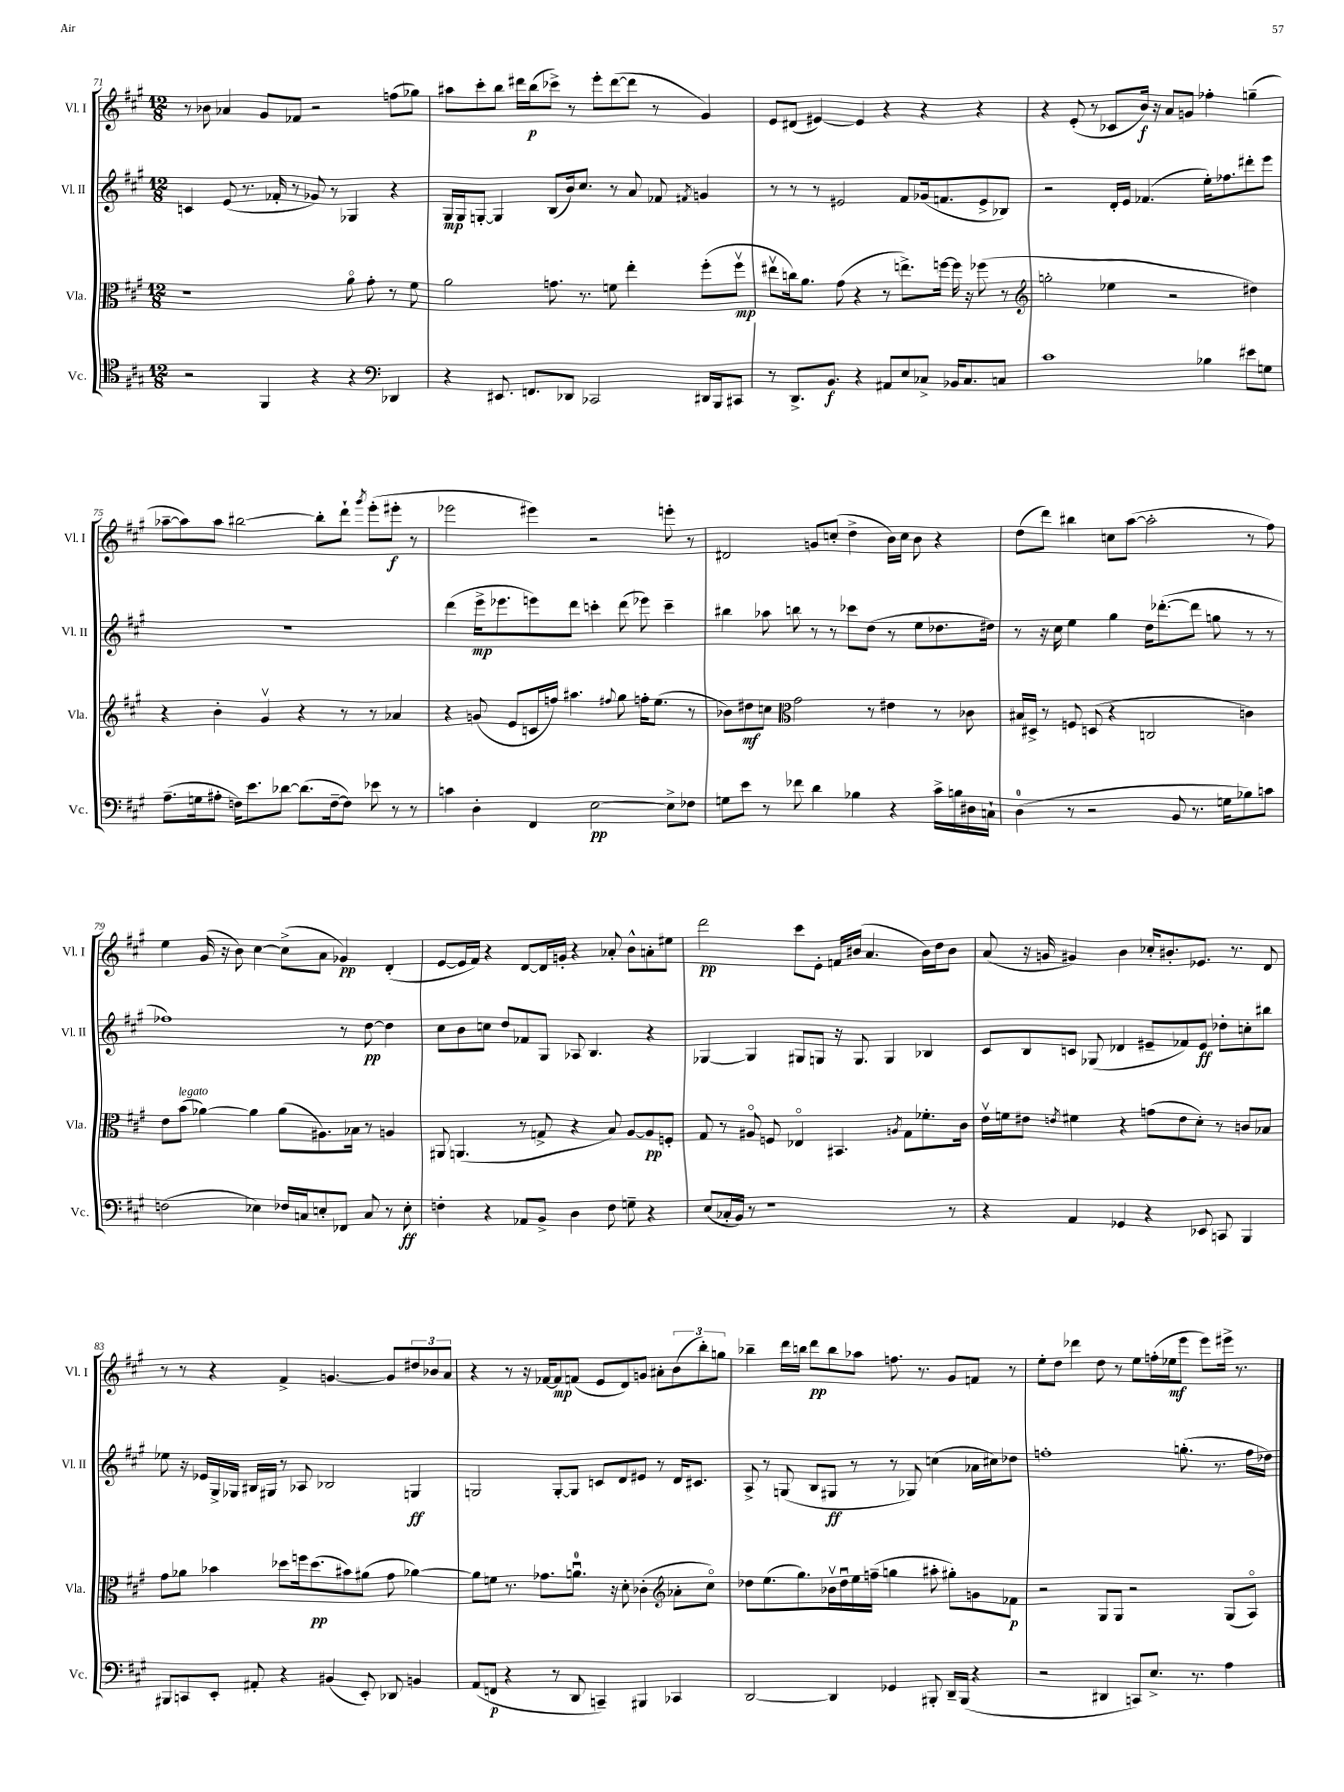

**kern	**dynam	**kern	**dynam	**kern	**dynam	**kern	**dynam
*part4	*part4	*part3	*part3	*part2	*part2	*part1	*part1
*staff4	*staff4	*staff3	*staff3	*staff2	*staff2	*staff1	*staff1
*I"Vc.	*	*I"Vla.	*	*I"Vl. II	*	*I"Vl. I	*
*I'Vc.	*	*I'Vla.	*	*I'Vl. II	*	*I'Vl. I	*
*clefC4	*	*clefC3	*	*clefG2	*	*clefG2	*
*k[f#c#g#]	*	*k[f#c#g#]	*	*k[f#c#g#]	*	*k[f#c#g#]	*
*M12/8	*	*M12/8	*	*M12/8	*	*M12/8	*
=71	=71	=71	=71	=71	=71	=71	=71
2r	.	1r	.	4cn/	.	8r	.
.	.	.	.	.	.	8b-X\	.
.	.	.	.	(8e/	.	4a-X/	.
.	.	.	.	8.r	.	.	.
4FF#/	.	.	.	.	.	8g#/L	.
.	.	.	.	16f-X'/	.	.	.
.	.	.	.	8r	.	8f-X/J	.
4r	.	.	.	8g-X/)	.	2r	.
.	.	.	.	8r	.	.	.
4r	.	8a\	.	4G-X/	.	.	.
.	.	8g#'\	.	.	.	.	.
*clefF4	*	*	*	*	*	*	*
4DD-X/	.	8r	.	4r	.	(8ffn\L	.
.	.	8f#\	.	.	.	8gg-X\J)	.
=72	=72	=72	=72	=72	=72	=72	=72
4r	.	2a\	.	16G#/LL	mp	8aa#X\L	.
.	.	.	.	16G#/J	.	.	.
.	.	.	.	[8Gn'/J	.	8ccc#'\	.
8.EE#X/	.	.	.	4G/]	.	8bb\J	.
.	.	.	.	.	.	16ddd#X\LL	.
8.FFn/L	.	.	.	.	.	(16bb\J	p
.	.	8.gn\	.	(8B/L	.	8ccc-X^\J)	.
8DD-X/J	.	.	.	16b/k)	.	8r	.
.	.	8.r	.	8.cc#/J	.	.	.
2CC-X/	.	.	.	.	.	8eee'\L	.
.	.	8fn\	.	8r	.	([8ddd#\	.
.	.	4ee'\	.	8a/	.	8ddd#\J]	.
.	.	.	.	8f-X/	.	8r	.
.	.	.	.	8qf#X/	.	.	.
16DD#X/LL	.	(8ff#'\L	.	4gn/	.	4g#/)	.
16BBB/J	.	.	.	.	.	.	.
8CC#X/J	.	8ff#v\J	mp	.	.	.	.
=73	=73	=73	=73	=73	=73	=73	=73
8r	.	8ee#Xv\L	.	8r	.	8e/L	.
8.DD^/L	.	16ccn\k)	.	8r	.	(8d#X/J	.
.	.	8.a\J	.	.	.	.	.
.	.	.	.	8r	.	[4e#X/)	.
8.BB/J	f	.	.	.	.	.	.
.	.	(8g#\	.	2e#X/	.	.	.
4r	.	4r	.	.	.	4e#/]	.
8AA#X/L	.	8r	.	.	.	4r	.
8E/	.	8.een^\L)	.	8f#/L	.	.	.
8C-X^/J	.	.	.	(16g-X/k	.	4r	.
.	.	[16ffn\Jk	.	8.fn/	.	.	.
16BB-X/KL	.	16ff\]	.	.	.	.	.
8.C-/	.	16r	.	.	.	.	.
.	.	(8ff-X\	.	8e#^/	.	4r	.
8Cn/J	.	8r	.	8B-X/J)	.	.	.
=74	=74	=74	=74	=74	=74	=74	=74
*	*	*clefG2	*	*	*	*	*
1c#	.	2ggn'\	.	2r	.	4r	.
.	.	.	.	.	.	(8e'/	.
.	.	.	.	.	.	8r	.
.	.	4ee-X\	.	16d'/LL	.	8c-X/L	.
.	.	.	.	16e/JJ	.	.	.
.	.	.	.	(4.f-X/	.	16b/Jk)	f
.	.	.	.	.	.	16r	.
.	.	2r	.	.	.	8a/L	.
.	.	.	.	.	.	8gn/J	.
4B-X\	.	.	.	16ee'\KL)	.	4ff-X'\	.
.	.	.	.	8.ff-X\	.	.	.
8e#X\L	.	4dd#X\)	.	8ddd#X'\	.	(4ggn~\	.
8Gn\J	.	.	.	8eee\J	.	.	.
!!LO:LB:g=z
=75	=75	=75	=75	=75	=75	=75	=75
(8.A~\L	.	4r	.	1.r	.	[8aa-X~\L	.
.	.	.	.	.	.	8aa-\])	.
16Gn\k	.	.	.	.	.	.	.
8A#X'\J	.	4b'\	.	.	.	8aa-\J	.
16Fn\KL)	.	.	.	.	.	[2bb#X\	.
8.e\	.	.	.	.	.	.	.
.	.	4g#v/	.	.	.	.	.
[8d-X\J	.	.	.	.	.	.	.
(8.d-\L]	.	4r	.	.	.	.	.
.	.	.	.	.	.	8bb#'\L]	.
[16F~\k	.	.	.	.	.	.	.
8F\J])	.	8r	.	.	.	8ddd`\J	.
.	.	.	.	.	.	8qggg#/	.
8e-X\	.	8r	.	.	.	(8eee'\L	.
8r	.	4a-X/	.	.	.	8eee#X'\J	f
8r	.	.	.	.	.	8r	.
=76	=76	=76	=76	=76	=76	=76	=76
4cn\	.	4r	.	(4ddd\	.	2eee-X\	.
4D'\	.	(8gn/	.	16eee^\KL	mp	.	.
.	.	.	.	8.eee-X\	.	.	.
.	.	8e/L	.	.	.	.	.
4FF#/	.	16cn/L	.	8eeen\)	.	4eee#X\)	.
.	.	16ffn/JJ)	.	.	.	.	.
.	.	4.aa#X\	.	8ddd\J	.	.	.
[2E\	pp	.	.	4cccn'\	.	2r	.
.	.	8qqff#X/	.	.	.	.	.
.	.	8gg#\	.	(8ddd\	.	.	.
.	.	16ffn'\KL	.	8eee-X\)	.	.	.
.	.	(8.ee\J	.	.	.	.	.
8E^\L]	.	.	.	4ccc~\	.	8eeen'\	.
8F-X\J	.	8r	.	.	.	8r	.
=77	=77	=77	=77	=77	=77	=77	=77
8Gn\L	.	8b-X\L)	.	4bb#X\	.	2d#X/	.
8e\J	.	8dd#X\	mf	.	.	.	.
8r	.	8ccn\J	.	8aa-X\	.	.	.
*	*	*clefC3	*	*	*	*	*
8f-X\	.	2g#\	.	8bbn\	.	.	.
4d\	.	.	.	8r	.	8gn/L	.
.	.	.	.	8r	.	(8ccn'/J	.
4B-X\	.	.	.	8ccc-X\L	.	4dd^\	.
.	.	8r	.	(8dd\J	.	.	.
4r	.	4e#X\	.	8r	.	16b\LL)	.
.	.	.	.	.	.	16cc\JJ	.
.	.	.	.	8ee\L	.	8b\	.
16c#^\LL	.	8r	.	8.dd-X\	.	4r	.
16Bn\	.	.	.	.	.	.	.
16D#X\	.	8c-X\	.	.	.	.	.
16Cn`\JJ	.	.	.	16dd#X\Jk)	.	.	.
=78	=78	=78	=78	=78	=78	=78	=78
(4D\	.	16B#X/LL	.	8r	.	(8dd\L	.
.	.	16D#X^/JJ	.	.	.	.	.
.	.	8r	.	16r	.	8ddd\J)	.
.	.	.	.	16cc#\	.	.	.
8r	.	8Fn/	.	4ee\	.	4bb#X\	.
2r	.	(8Dn/	.	.	.	.	.
.	.	4r	.	4gg#\	.	8ccn\L	.
.	.	.	.	.	.	([8aa\J	.
.	.	2Cn/	.	16dd\KL	.	2aa'\]	.
.	.	.	.	([8.ddd-X'\	.	.	.
8BB/	.	.	.	.	.	.	.
8.r	.	.	.	8ddd-\J]	.	.	.
.	.	.	.	8ggn\	.	.	.
16Gn\KL	.	.	.	.	.	.	.
8B-X\)	.	4cn\)	.	8r	.	8r	.
8cn\J	.	.	.	8r	.	8ff#\)	.
!!LO:LB:g=z
=79	=79	=79	=79	=79	=79	=79	=79
(2Fn\	.	8e\L	.	1ff-X)	.	4ee\	.
!	!	!LO:TX:a:i:t=legato	!	!	!	!	!
.	.	(8b\J	.	.	.	.	.
.	.	[4a-X\)	.	.	.	(16g#/	.
.	.	.	.	.	.	16r	.
.	.	.	.	.	.	8b\)	.
4E-X\)	.	4a-\]	.	.	.	[4cc#\	.
16F-X/LL	.	(8a-\L	.	.	.	(8cc#^\L]	.
16Cn/J	.	.	.	.	.	.	.
8En'/	.	8.A#X\)	.	.	.	8a\J	.
8FF-X/J	.	.	.	8r	.	4g-X/)	pp
.	.	16B-X\Jk	.	.	.	.	.
8C/	.	8r	.	[8dd\	pp	.	.
8r	.	4An/	.	4dd\]	.	(4d'/	.
8E'\	ff	.	.	.	.	.	.
=80	=80	=80	=80	=80	=80	=80	=80
4Fn'\	.	8AA#X/	.	8cc#\L	.	[8e/L	.
.	.	(4.AAn/	.	8b\	.	16e/L]	.
.	.	.	.	.	.	16f#/JJ)	.
4r	.	.	.	8ccn\J	.	4r	.
.	.	.	.	8dd/L	.	.	.
8AA-X/L	.	8r	.	8f-X/	.	[8d/L	.
8BB^/J	.	8Gn^/	.	8G#/J	.	16d/L]	.
.	.	.	.	.	.	16gn'/JJ	.
4D\	.	4r	.	8A-X/	.	4r	.
.	.	.	.	4.B/	.	.	.
8F\	.	8B/)	.	.	.	8a-X'/	.
8Gn~\	.	[8A/L	.	.	.	8b^^\L	.
4r	.	8A/]	pp	4r	.	8an'\	.
.	.	8Fn'/J	.	.	.	8ee#X\J	.
=81	=81	=81	=81	=81	=81	=81	=81
(8E/L	.	8G#/	.	[4G-X/	.	2ddd\	pp
16C-X'/L	.	8r	.	.	.	.	.
16BB/JJ)	.	.	.	.	.	.	.
8r	.	8A#X/	.	4G-/]	.	.	.
1r	.	8Fn/	.	.	.	.	.
.	.	4E-X/	.	8G#X/L	.	8ccc#\L	.
.	.	.	.	8Gn/J	.	8e'\J	.
.	.	4.BB#X/	.	16r	.	16fn/LL	.
.	.	.	.	8.G/	.	(16b#X/JJ	.
.	.	.	.	.	.	4.a/	.
.	.	.	.	4G/	.	.	.
.	.	8qAn/	.	.	.	.	.
.	.	8G#\L	.	.	.	.	.
.	.	8.f-X'\	.	4B-X/	.	16b#\LL)	.
.	.	.	.	.	.	16dd\J	.
8r	.	.	.	.	.	8b#\J	.
.	.	16c#\Jk	.	.	.	.	.
=82	=82	=82	=82	=82	=82	=82	=82
4r	.	16ev\LL	.	8c#/L	.	(8a/	.
.	.	16fn\J	.	.	.	.	.
.	.	8e#X\J	.	8B/	.	16r	.
.	.	.	.	.	.	16gn/	.
.	.	8qen/	.	.	.	.	.
4AA/	.	4f#X\	.	8cn/J	.	4g#X/)	.
.	.	.	.	(8G-X/	.	.	.
4GG-X/	.	4r	.	4d-X/	.	4b\	.
4r	.	(8gn\L	.	8e#X~/L	.	16cc-X'/KL	.
.	.	.	.	.	.	8.b#X'/	.
.	.	8e\	.	8f-X/)	.	.	.
8EE-X/	.	8d'\J)	.	8e#/J	ff	8.e-X/J	.
8CCn/	.	8r	.	8dd-X'\L	.	.	.
.	.	.	.	.	.	8.r	.
4BBB/	.	8cn/L	.	8ccn'\	.	.	.
.	.	8B-X/J	.	8bb#X\J	.	8d/	.
!!LO:LB:g=z
=83	=83	=83	=83	=83	=83	=83	=83
8BBB#X/L	.	8g#\L	.	8ee-X\	.	8r	.
8CCn/	.	8a-X\J	.	16r	.	8r	.
.	.	.	.	16e-X/LL	.	.	.
8EE'/J	.	4b-X\	.	16G#^/	.	4r	.
.	.	.	.	16G-X/JJ	.	.	.
8AA#X'/	.	.	.	16B#X/LL	.	.	.
.	.	.	.	16G#X/JJ	.	.	.
4r	.	8dd-X\L	.	8r	.	4f#^/	.
.	.	16ffn\k	.	8A-X/	.	.	.
.	.	(8.dd-\	pp	.	.	.	.
(4BB#X/	.	.	.	2B-X/	.	[4.gn/	.
.	.	8b#X\)	.	.	.	.	.
8EE'/)	.	(8a#X\J	.	.	.	.	.
8DD-X/	.	8g#\	.	.	.	8g/L]	.
4BBn/	.	[4a-X\)	.	4Gn/	ff	12dd#X/	.
.	.	.	.	.	.	12b-X/	.
.	.	.	.	.	.	12a/J	.
=84	=84	=84	=84	=84	=84	=84	=84
(8AA/L	.	8a-\L]	.	2Gn/	.	4r	.
8FFn/J	p	8fn\J	.	.	.	.	.
4r	.	8.r	.	.	.	8r	.
.	.	.	.	.	.	16r	.
.	.	8.g-X\L	.	.	.	[16f-X/KL	.
8r	.	.	.	[8G'/L	.	8f-/]	mp
8DD/	.	8.anu\J	.	8G/J]	.	(8fn/J	.
4CCn~/)	.	.	.	8cn/L	.	8e/L	.
.	.	16r	.	.	.	.	.
.	.	8d'\	.	8d/	.	8d/)	.
4BBB#X/	.	(4c-X'\	.	8e#X/J	.	8gn/J	.
.	.	.	.	8r	.	8a#X'\L	.
*	*	*clefG2	*	*	*	*	*
4CC-X/	.	8a-X'\L	.	16d/KL	.	(12b\	.
.	.	.	.	8.c#X/J	.	.	.
.	.	.	.	.	.	12bb'\)	.
.	.	8cc#\J)	.	.	.	.	.
.	.	.	.	.	.	12ggn\J	.
=85	=85	=85	=85	=85	=85	=85	=85
[2DD/	.	8dd-X\L	.	8A^/	.	4bb-X~\	.
.	.	(8.ee\	.	8r	.	.	.
.	.	.	.	(8Gn/	.	16ddd\LL	.
.	.	8.gg#\)	.	.	.	16bbn\JJ	.
.	.	.	.	8B/L	.	8ddd\L	pp
4DD/]	.	16b-Xv\L	.	8G#X/J	ff	8bb\	.
.	.	16dd-u\	.	.	.	.	.
.	.	16ee\	.	8r	.	8aa-X\J	.
.	.	(16ffn~\JJ	.	.	.	.	.
4GG-X/	.	4ggn\	.	8r	.	8.ffn\	.
.	.	.	.	8G-X/)	.	.	.
.	.	.	.	.	.	8.r	.
8BBB#X'/	.	8aa#X'\	.	(4ccn\	.	.	.
16DD~/LL	.	8gg#X'\L)	.	.	.	8g#/L	.
(16BBB#/JJ	.	.	.	.	.	.	.
4r	.	8gn\	.	16a-X\LL	.	8fn/J	.
.	.	.	.	16cc#X\J)	.	.	.
.	.	8f-X\J	p	8dd-X\J	.	8r	.
=86	=86	=86	=86	=86	=86	=86	=86
2r	.	2r	.	1ffn'	.	8ee'\L	.
.	.	.	.	.	.	8dd\J	.
.	.	.	.	.	.	4ddd-X\	.
4DD#X/	.	8G#/L	.	.	.	8dd\	.
.	.	8G#/J	.	.	.	8r	.
8CCn/L)	.	2r	.	.	.	8ee\L	.
8.E^/J	.	.	.	.	.	(16ffn'\L	.
.	.	.	.	.	.	16ee-X\J	mf
.	.	.	.	(8.ggn'\	.	8eee\J	.
8.r	.	.	.	.	.	.	.
.	.	.	.	.	.	8eee\L)	.
.	.	.	.	8.r	.	.	.
4A\	.	(8G#/L	.	.	.	16eee#X^\Jk	.
.	.	.	.	.	.	8.r	.
.	.	8A/J)	.	16ff\LL	.	.	.
.	.	.	.	16dd-X\JJ)	.	.	.
==	==	==	==	==	==	==	==
*-	*-	*-	*-	*-	*-	*-	*-
